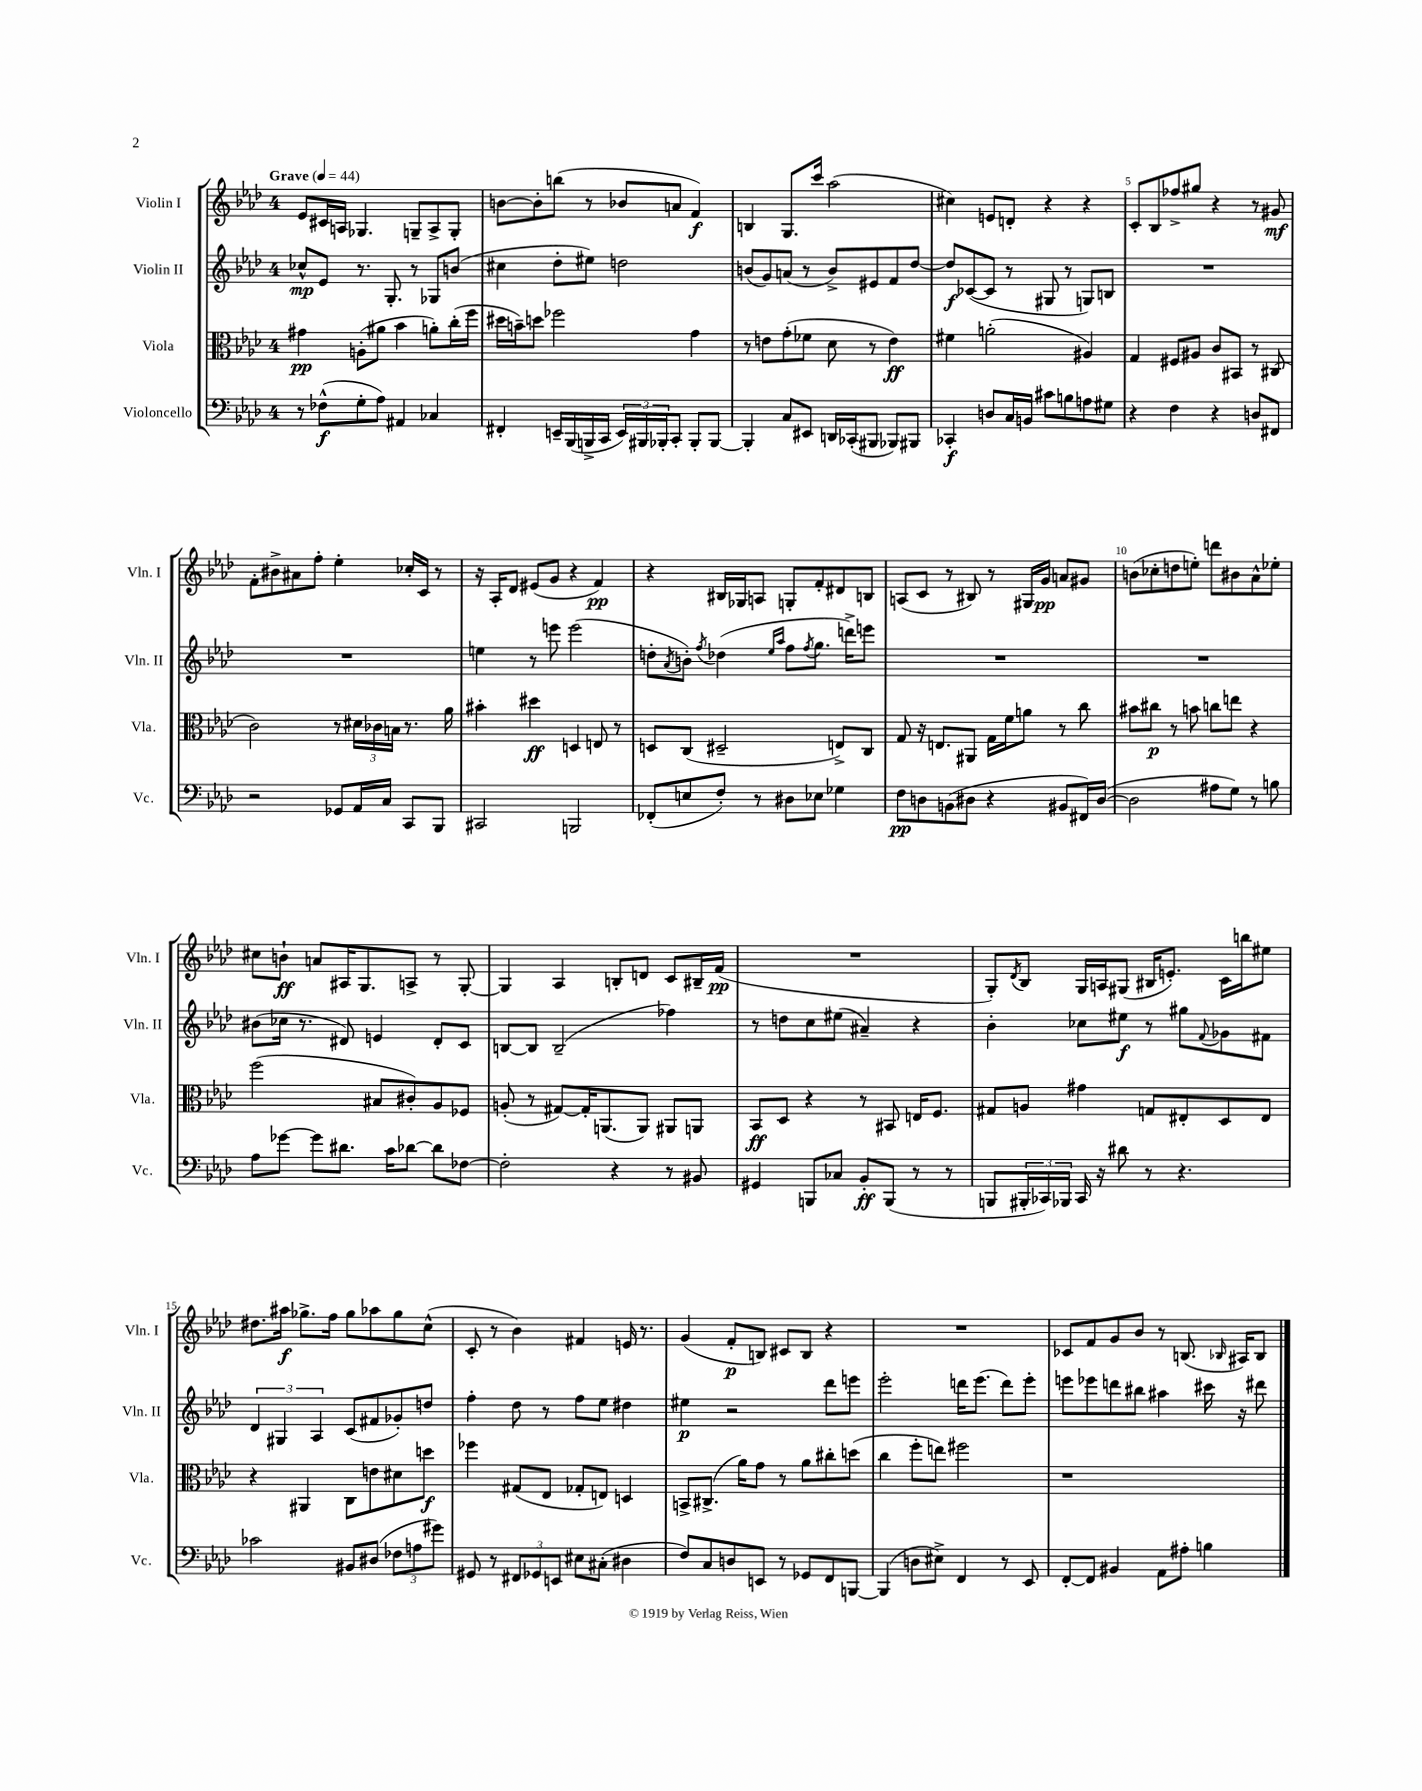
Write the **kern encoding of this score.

**kern	**kern	**kern	**kern
*staff4	*staff3	*staff2	*staff1
*clefF4	*clefC3	*clefG2	*clefG2
*k[b-e-a-d-]	*k[b-e-a-d-]	*k[b-e-a-d-]	*k[b-e-a-d-]
*M4/4	*M4/4	*M4/4	*M4/4
*MM44	*MM44	*MM44	*MM44
8r	4g#	8cc-^^	8e-
(8F-^^	.	8e-	16c#
.	.	.	16A
8G'	(8A'	8.r	4.G-
8A-)	8a#	.	.
.	.	8.G'	.
4AA#	4b-	.	.
.	.	8r	8G~
4C-	8a')	8G-	8A^
.	(16cc'	(8b	8G'
.	16ff	.	.
=	=	=	=
4FF#'	16dd#	4cc#	[8b
.	16b~)	.	.
.	8dd	.	8b']
16EE~	2ff-	8dd-'	(8bb
(16BBB-	.	.	.
16BBB^	.	8ee#)	8r
16CC	.	.	.
24EE)	.	2dd	8b-
24BBB#	.	.	.
24BBB-'	.	.	.
8CC'	.	.	8a
8BBB-'	4g	.	4f)
[8BBB-	.	.	.
=	=	=	=
4BBB-']	8r	(8b	4B
.	8e	8g)	.
8C	(8g'	(8a	8.G
8EE#	8f-	8r	.
.	.	.	16ccc
16DD	8d-	8b^)	(2aa-
(16CC-'	.	.	.
8BBB#	8r	8e#	.
8BBB-)	4e)	8f	.
8BBB#	.	[8dd-	.
=	=	=	=
4CC-'	4f#	8dd-]	4cc#)
.	.	([8c-	.
8D	(2a'	8c-]	8e
16C	.	8r	8d'
16BB	.	.	.
8c#	.	8G#	4r
8B	.	8r	.
8A	4A#)	8G)	4r
8G#	.	8B	.
=	=	=	=
4r	4G	1r	8c'
.	.	.	8B-
4F	8F#	.	8ff-^
.	8A#	.	8gg#
4r	8c	.	4r
.	8BB#	.	.
8D	8r	.	8r
8FF#	(8C#	.	8g#
=	=	=	=
2r	2c)	1r	8f'
.	.	.	8b#^
.	.	.	8a#
.	.	.	8ff'
8GG-	8r	.	4ee-'
16AA-	24d#	.	.
.	24c-	.	.
16C	.	.	.
.	24B	.	.
8CC	8.r	.	16cc-'
.	.	.	16c
8BBB-	.	.	8r
.	16a-	.	.
=	=	=	=
2CC#	4b#'	4ee	16r
.	.	.	16A-'
.	.	.	8d-
.	4dd#	8r	(8e#
.	.	8eee	8g
2BBB	4D	(2eee	4r
.	8E	.	4f)
.	8r	.	.
=	=	=	=
(8FF-'	8D	8dd'	4r
.	.	8qa-	.
8E	(8C	8b')	.
.	.	8qff	.
8F')	2D#~	(4dd-	16B#
.	.	.	16G-
8r	.	.	8A
.	.	16qqee-	.
.	.	16qqaa-	.
8D#	.	8ff	8G'
.	.	8qff	.
8E-	.	8.gg	8f'
4G-	8E^)	.	8d#
.	.	16ddd^)	.
.	8C	8eee	8B
=	=	=	=
8F	8G	1r	(8A
8D	16r	.	8c
.	8.E	.	.
(8BB	.	.	8r
8D#	8AA#	.	8B#)
4r	16G	.	8r
.	16f	.	.
.	8a	.	16G#
.	.	.	16g
8BB#	8r	.	8a
16FF#)	8cc	.	8g#
([16D#	.	.	.
=	=	=	=
2D#]	8b#	1r	(8b
.	8cc#	.	8cc-'
.	8r	.	8dd
.	8b	.	8ee')
8A#	8cc	.	8ddd
8G)	8ee	.	8b#
8r	4r	.	8a-^^
8B	.	.	8ee-'
=	=	=	=
8A-	(2ff	(8b#	8cc#
[8g-	.	16cc-	8b`
.	.	8.r	.
8g-]	.	.	8a
8.d#	.	8d#)	16A#
.	.	.	8.G
.	8B#	4e	.
16c	.	.	.
[8d-	8c#')	.	8A^
8d-]	8A-	8d#'	8r
[8F-	8F-	8c	[8G'
=	=	=	=
2F-']	(8A'	[8B	4G]
.	8r	8B]	.
.	[8G#)	(2B~	4A-
.	16G#']	.	.
.	(8.AA	.	.
4r	.	.	8B'
.	8AA)	.	8d
8r	8AA#	4ff-)	8c
8BB#	8AA	.	16B#~
.	.	.	(16f
=	=	=	=
4GG#	8BB-	8r	1r
.	8D-	8dd	.
8BBB	4r	8cc	.
8C-	.	(8ee#	.
8BB-'	8r	4a#~)	.
(8BBB	8BB#	.	.
8r	16E	4r	.
.	8.F	.	.
8r	.	.	.
=	=	=	=
8BBB	8G#	4b-'	8G')
.	.	.	8qd-
24BBB#'	8A	.	8B-
24CC-)	.	.	.
24BBB-	.	.	.
16CC-	4g#	8cc-	16G
16r	.	.	16A
8d#	.	8ee#	(8G#
8r	8G	8r	16B#
.	.	.	8.e')
4.r	8E#'	8gg#	.
.	.	8qqf	.
.	8D-	8g-	16c
.	.	.	16bb
.	8E#	8f#	8ee#
=	=	=	=
2c-	4r	6d-	8.dd#
.	.	6G#	.
.	.	.	16aa#
.	4AA#	.	8.gg-^
.	.	6A-	.
.	.	.	16ff
8BB#	8C	(8c	8gg-
(8D#	8e	8f#	8aa-
12F-	8d#	8g-')	8gg-
12A	.	.	.
.	8dd	8dd	(8cc^^
12g#)	.	.	.
=	=	=	=
8GG#	4ff-	4ff'	8c'
8r	.	.	8r
12FF#	(8G#	8dd-	4b-)
12GG-	.	.	.
.	8E-	8r	.
12EE	.	.	.
8E#	8G-'	8ff	4f#
(8C#'	8E)	8ee-	.
4D#	4D	4dd#	16e
.	.	.	8.r
=	=	=	=
8F)	8BB^	4ee#	(4g
8C	(8.C#^	.	.
8D	.	2r	8f'
.	16a-)	.	.
8EE	8g	.	8B)
8r	8r	.	8c#
8GG-	8a-	.	8B
8FF	8cc#'	8ddd-	4r
[8BBB	(8dd	8eee	.
=	=	=	=
(4BBB]	4cc	2eee-'	1r
8D	8ff'	.	.
8E#^)	8ee)	.	.
4FF	2ff#	16ddd	.
.	.	(8.eee-	.
8r	.	8ddd)	.
8EE-	.	8eee-'	.
=	=	=	=
[8FF'	1r	8eee	8c-
8FF]	.	8eee-	8f
4BB#	.	8ddd	8g
.	.	8bb#	8b-
8AA-	.	4aa#	8r
8A#'	.	.	(8.B
4B	.	16ccc#	.
.	.	.	16qqB-
.	.	16r	16A#)
.	.	8ddd#	8B-
==	==	==	==
*-	*-	*-	*-
